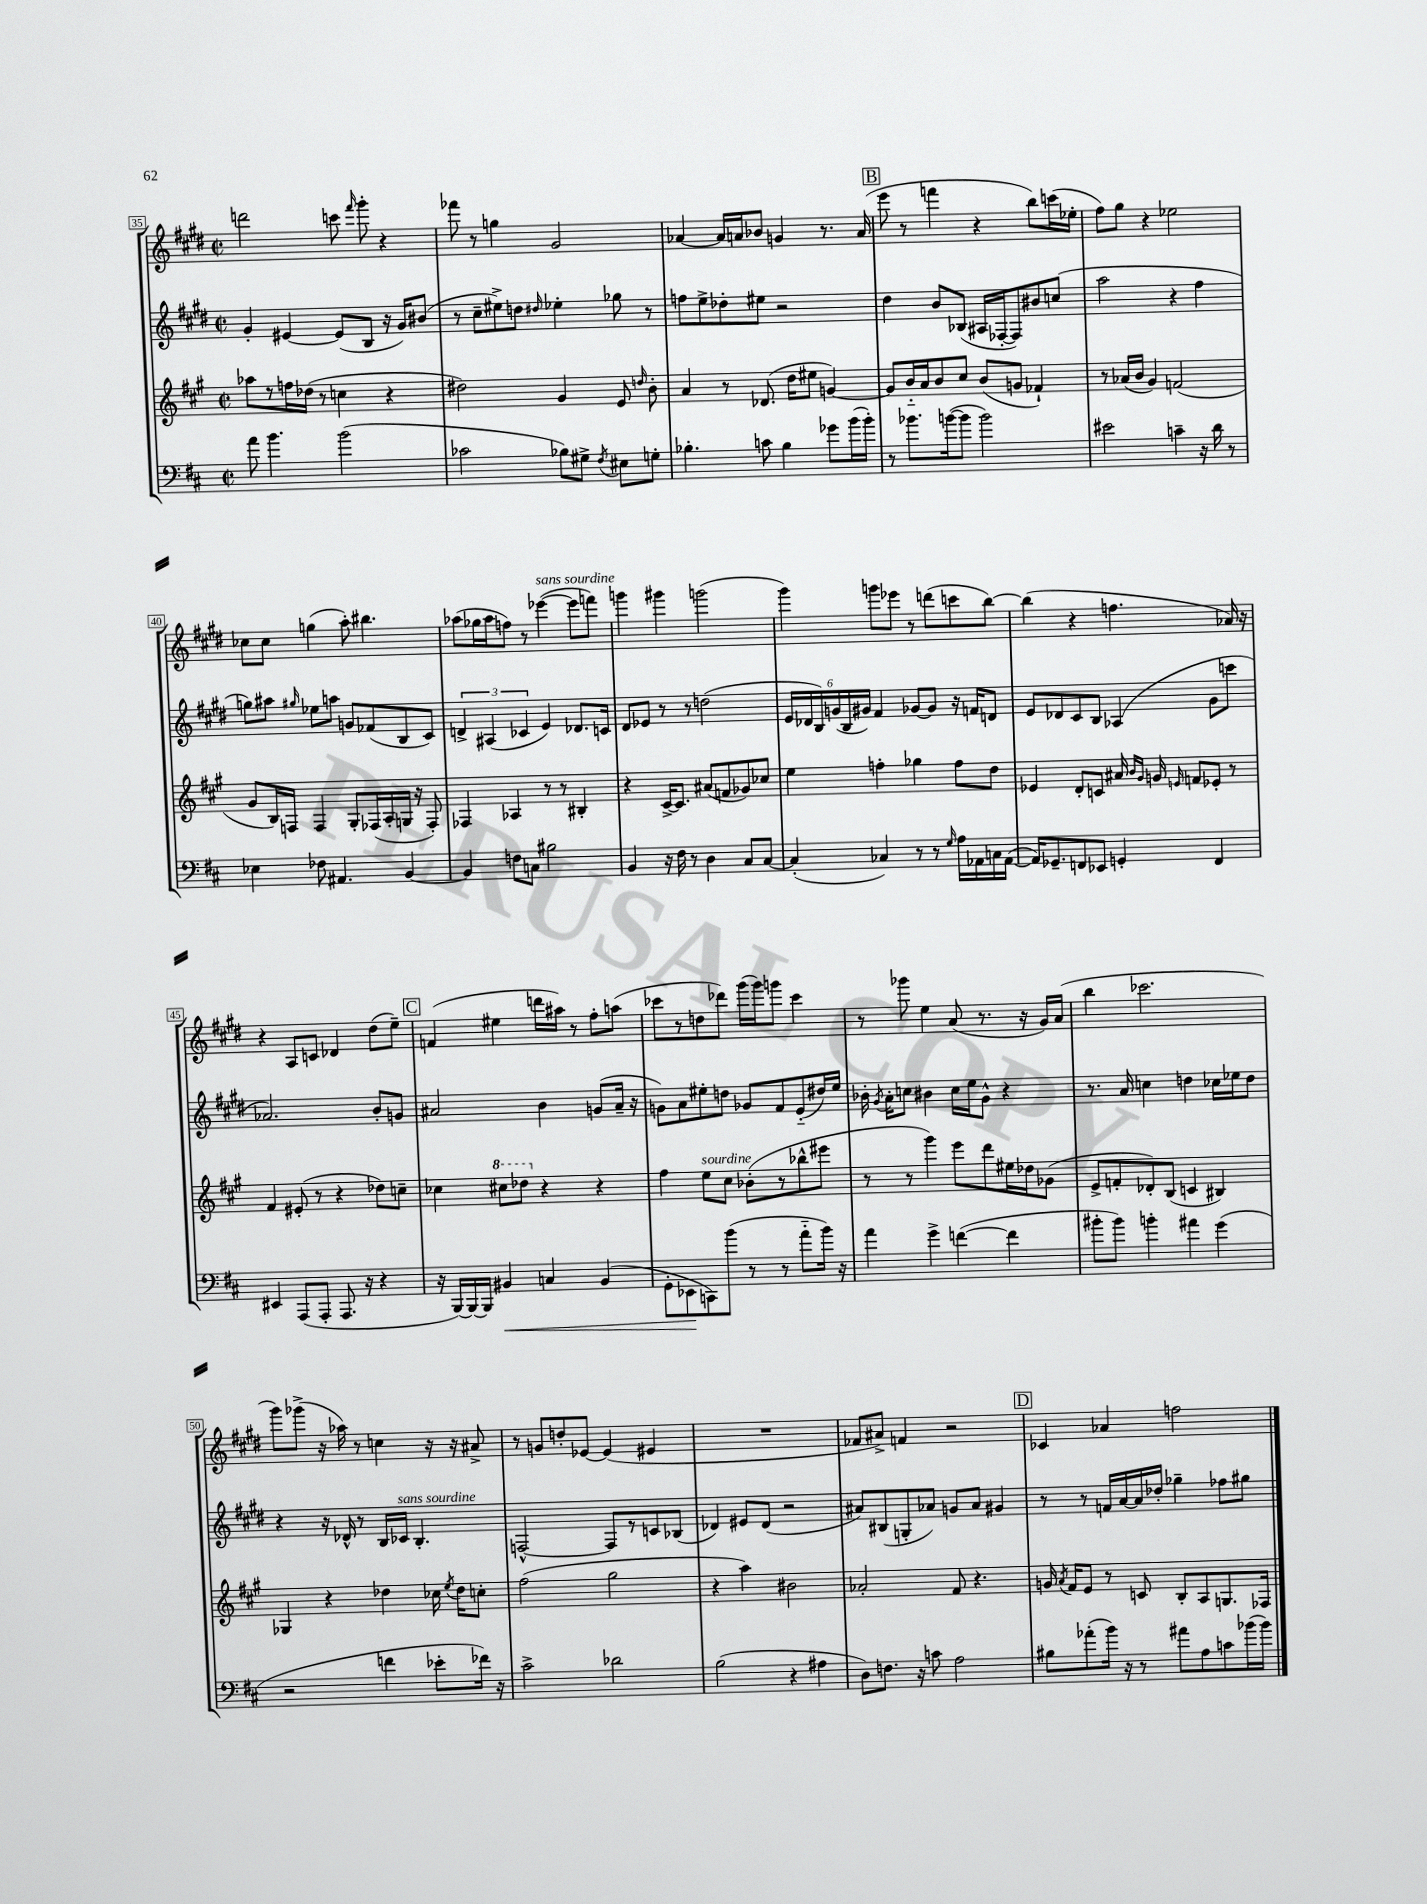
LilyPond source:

<<
\new StaffGroup <<
\new Staff = "s0" {
    \clef treble \key e \major \defaultTimeSignature \time 2/2
    \autoBeamOff d'''2 c'''8 \grace { fis'''16 } gis'''8-. r4 |
    fes'''8 r8 g''4 gis'2 |
    aes'4~ aes'16[ a'16 bes'8] g'4 r8. a'16( |
    \mark \markup { \box "B" } e'''8 r8 f'''4 r4 b''8[) c'''16( ees''16]-. |
    fis''8[) gis''8] r4 ees''2 |
    ces''8[ ces''8] g''4( a''8-.) bis''4. |
    aes''8[( ges''16 aes''16 f''8]) r8 ees'''4~^\markup { \italic "sans sourdine" }( ees'''8[ f'''8]) |
    g'''4 gis'''4 g'''2( |
    gis'''4) g'''8[ ees'''8] r8 d'''8[( c'''8 b''8]~) |
    b''4( r4 f''4. aes'16) r16 |
    r4 a8[ c'8] des'4 dis''8[( e''8]--) |
    \mark \markup { \box "C" } f'4( eis''4 d'''16[ ais''16]) r8 fis''8[-. a''8]( |
    ces'''8[ r8 d''8 des'''8]) gis'''16[( gis'''16) g'''8] ces'''4 |
    r8 ges'''8 e''4 a'8( r8. r16 gis'16[) a'16]( |
    b''4 ces'''2. |
    gis'''8[) ges'''8]->( r16 aes''16) r8 c''4 r16 r16 ais'8-> |
    r8 g'8[ d''8-. ees'8]~ ees'4( eis'4 |
    R1 |
    fes'8[ ais'8]->) f'4 r2 |
    \mark \markup { \box "D" } ces'4 aes'4 f''2 \bar "|." |
}
\new Staff = "s1" {
    \clef treble \key e \major \defaultTimeSignature \time 2/2
    \autoBeamOff gis'4-. eis'4~ eis'8[( b8] r16 gis'16[) bis'8]( |
    r8 cis''8[-- eis''8->) d''8] \grace { dis''16 } ees''4-. ges''8 r8 |
    f''8[ e''8-> des''8-. eis''8] r2 |
    \mark \markup { \box "B" } dis''4 b'8[ bes8]( ais16[ fes16~-. fes8) bis'8 c''8]( |
    a''2 r4 fis''4 |
    g''8[) ais''8] \grace { gis''16 } ees''8[ a''8] g'8[ fes'8( b8 cis'8]) |
    \tuplet 3/2 { d'4-> ais4( ces'4 } e'4) des'8.[ c'16] |
    dis'8[ ees'8] r8 r8 d''2( |
    \tuplet 6/4 { e'16[ des'16 b16) g'16( b16 gis'16]) } fis'4 ges'8[~ ges'8] r16 f'16[ d'8] |
    e'8[ des'8 cis'8 b8] aes4( gis'8[ c'''8] |
    aes'2.) b'8[-. g'8] |
    \mark \markup { \box "C" } ais'2 b'4 g'8[( ais'16]-- r16 |
    g'8[) a'8 eis''8-. d''8] ges'8[ fis'8 e'8-_( dis''16) eis''16] |
    bes'16-. \acciaccatura { gis'8 } a'16[-. c''8] bis'4 c''16[ e''16 gis'8]-^ r4 |
    r8. a'16 c''4 d''4 ces''16[ ees''16 d''8] |
    r4 r16 des'16-^ r8 b16[ ces'16]^\markup { \italic "sans sourdine" } b4.-. |
    f2~-^ f8[ r8 c'8 bes8]( |
    des'4) eis'8[ des'8]( r2 |
    ais'8[) bis8( g8-. aes'8]) g'8[ aes'8] gis'4 |
    \mark \markup { \box "D" } r8 r8 f'16[ a'16~ a'16 des''16]-. ges''4-- fes''8[ gis''8] \bar "|." |
}
\new Staff = "s2" {
    \clef treble \key a \major \defaultTimeSignature \time 2/2
    \autoBeamOff aes''8[ r8 f''16 des''16]( r8 c''4 r4 |
    dis''2) gis'4 e'8 \grace { d''16 } b'8-. |
    a'4 r8 des'8.( d''16[ eis''8] g'4~) |
    \mark \markup { \box "B" } g'8[ b'16-_ a'16 b'8 cis''8] b'8[( g'8] fes'4-!) |
    r8 aes'16[( b'16] gis'4) f'2( |
    gis'8[ b16) f16] f4 gis8[-. fes16( a16-. g16] r16 fes8-.) |
    fes4 aes4 r8 r8 bis4-. |
    r4 cis'16[~-> cis'8.] ais'8[( f'8 ges'8) ces''8] |
    e''4 f''4-. ges''4 f''8[ d''8] |
    ees'4 d'8[-. c'8] ais'16 \grace { b'16[ gis'16] } g'16 \grace { e'16 } f'8[ ees'8]-. r8 |
    fis'4 eis'8-.( r8 r4 des''8[) c''8]-- |
    \mark \markup { \box "C" } ces''4 \ottava #1 cis'''!8[ des'''8] \ottava #0 r4 r4 |
    fis''4 e''8[^\markup { \italic "sourdine" } cis''8] bes'8[-.( r8 bes''8-^ eis'''8] |
    r8 r8 gis'''4) e'''8[ d'''8 eis''16 des''16 ges'8]( |
    e'8[-> f'8-. des'8-.) b8]( c'4 bis4) |
    ges4 r4 des''4 ces''16 \acciaccatura { e''8 } des''16[ c''8]-. |
    fis''2( gis''2 |
    r4 a''4) bis'2 |
    aes'2-. fis'8 r4. |
    \mark \markup { \box "D" } g'16 \acciaccatura { a'8 } fis'16[ e'8] r8 c'8 b8[-. a8 g8. fes16] \bar "|." |
}
\new Staff = "s3" {
    \clef bass \key d \major \defaultTimeSignature \time 2/2
    \autoBeamOff a'8 b'4. b'2( |
    ces'2 bes8[) gis8]-> \acciaccatura { fis8 } eis8[ g8]-. |
    bes4.-. c'8 bes4 ges'8[ b'16( b'16]-.) |
    \mark \markup { \box "B" } r8 bes'8.[ b'16~( b'8] b'2) |
    eis'2 c'4-- r16 d'16 r8 |
    ees4 fes8 ais,4. b,4~ |
    b,4 f8[ c8] bis2 |
    b,4 r16 fis16 r8 d4 cis8[ cis8]~ |
    cis4-.( ces4) r8 r8 \grace { g16 } a16[ aes,16 c16 aes,16]~( |
    aes,16[) ges,8.-- f,8 ees,8] g,4-. f,4 |
    eis,4 a,,8[( a,,8]-. a,,8. r16 r4 |
    \mark \markup { \box "C" } r16 b,,16[~) b,,16~ b,,16] bis,4\< c4 bis,4( |
    g,8[-. ees,8\! c,8) b'8]( r8 r8 a'8[-_ b'16]) r16 |
    a'4 g'4-> f'4~( f'4 |
    bis'8[-. bis'8]) b'4-. ais'4 g'4( |
    r2 f'4 ees'8[-. fes'16]) r16 |
    cis'2-> des'2 |
    b2( r4 ais4 |
    d8[) f8.] r16 c'8 a2 |
    \mark \markup { \box "D" } bis8[ aes'8-.( b'16]) r16 r8 ais'8[ a8 c'8 bes'16( bes'16]) \bar "|." |
}
>>
>>
\layout { \context { \Score currentBarNumber = #35 \override BarNumber.stencil = #(make-stencil-boxer 0.1 0.3 ly:text-interface::print) } }
